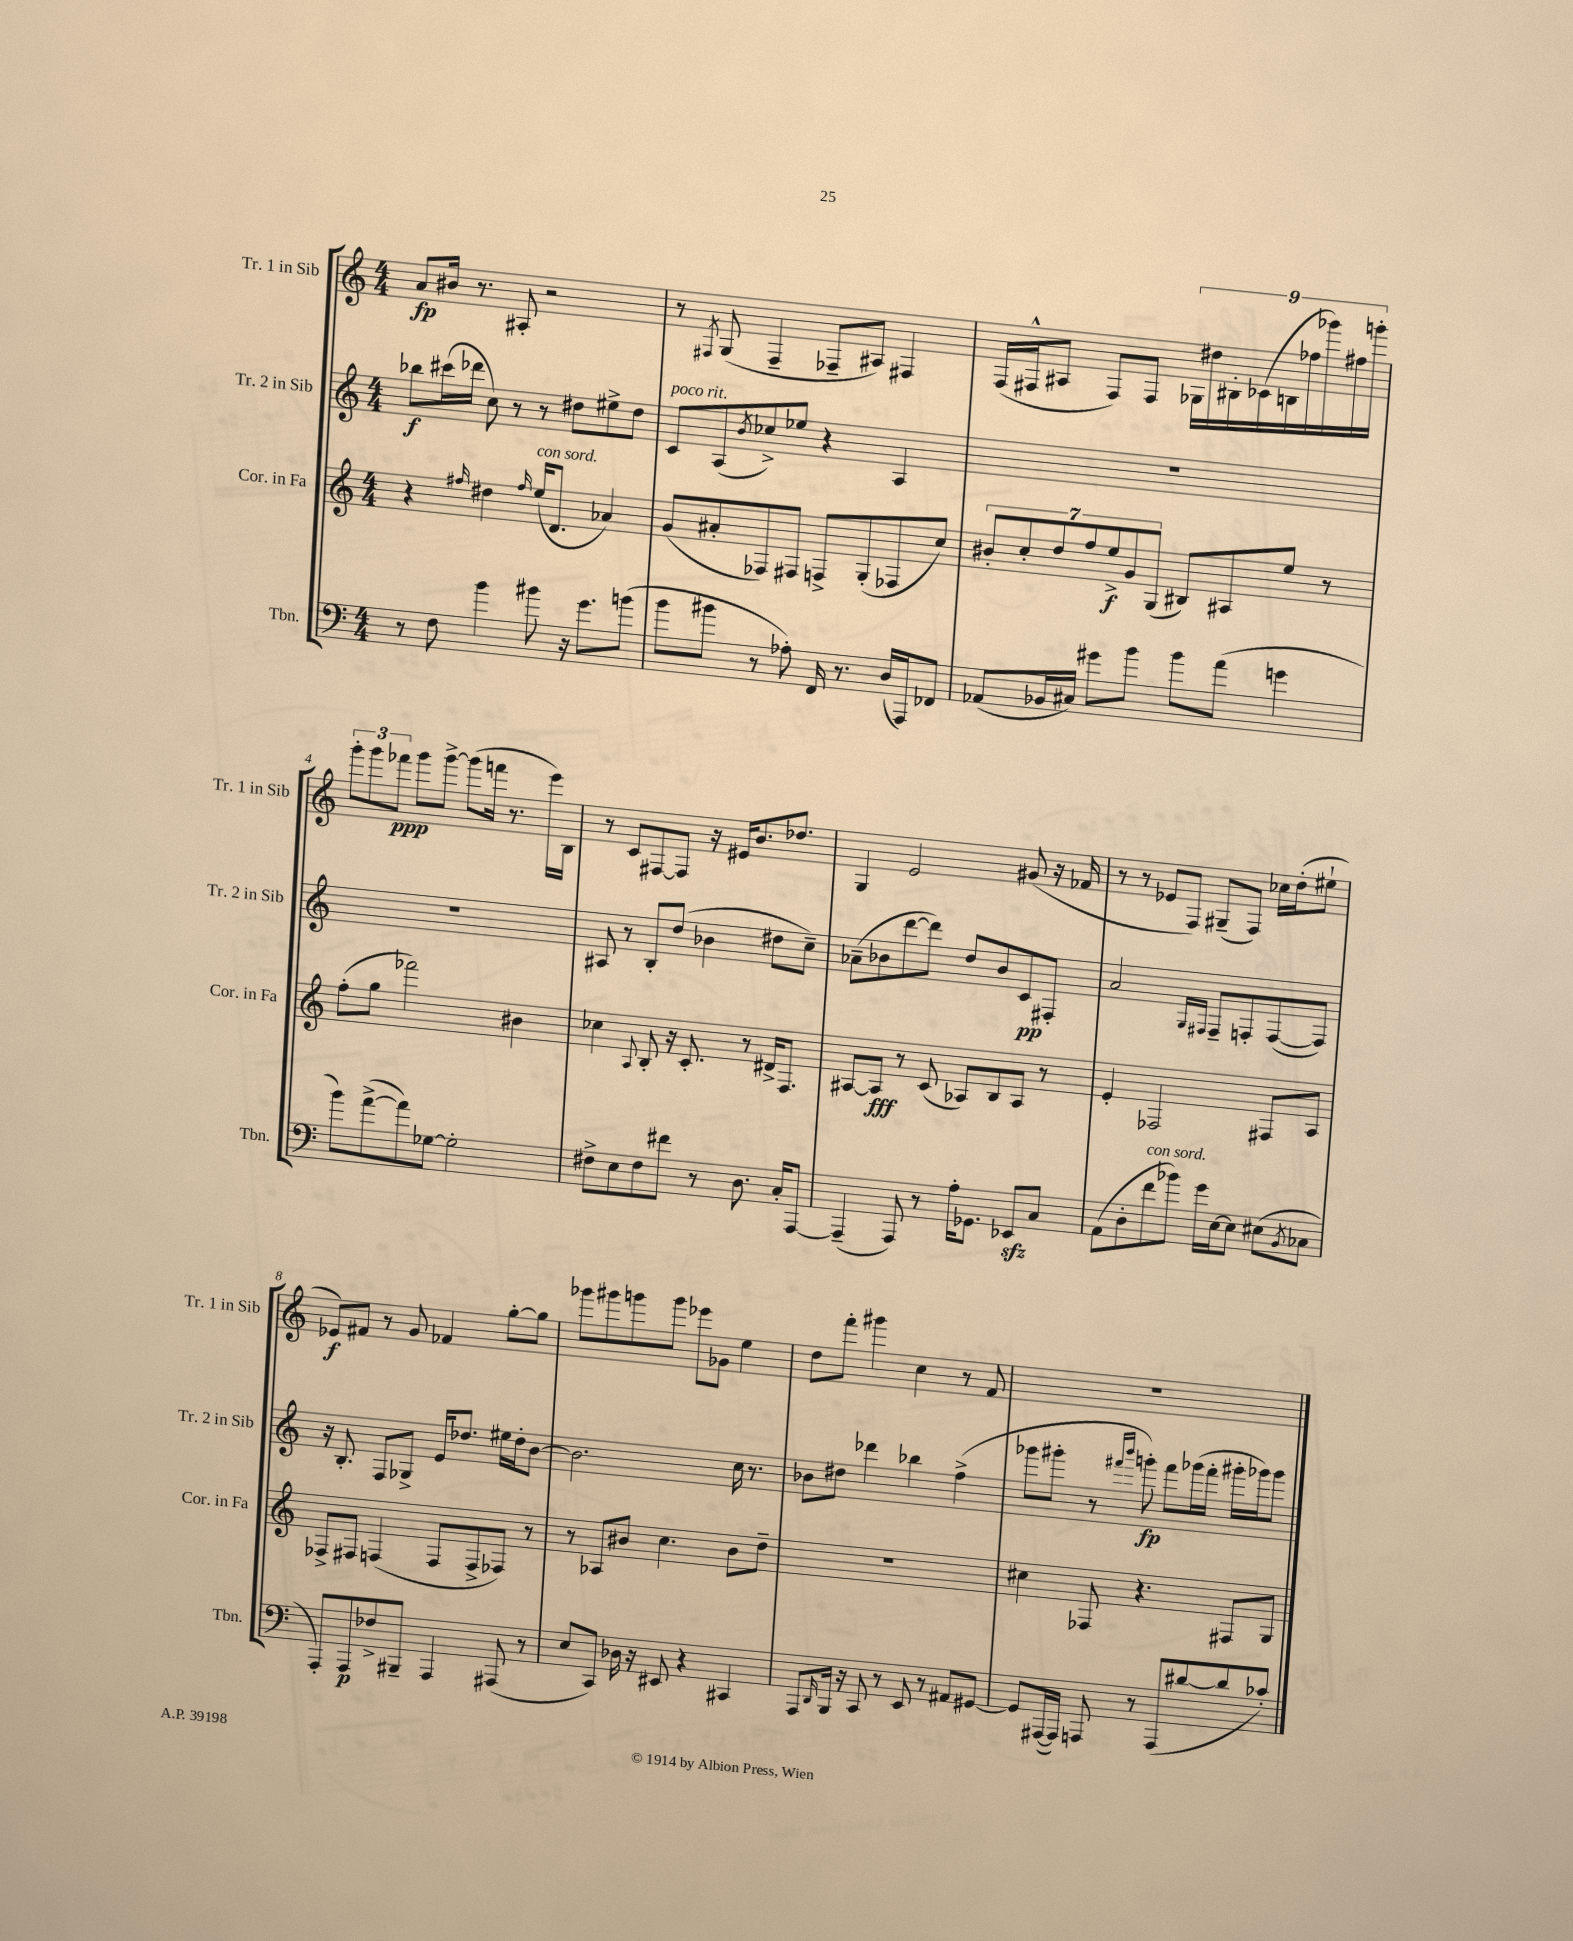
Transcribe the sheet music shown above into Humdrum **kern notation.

**kern	**kern	**kern	**kern
*staff4	*staff3	*staff2	*staff1
*clefF4	*clefG2	*clefG2	*clefG2
*k[]	*k[]	*k[]	*k[]
*M4/4	*M4/4	*M4/4	*M4/4
8r	4r	8bb-	8a
8F	.	(16ccc#	16b#
.	.	16ddd-	8.r
.	16qqff#	.	.
4b	4dd#	8cc)	.
.	.	8r	8A#'
.	16qqff#	.	.
8b#	(16ee	8r	2r
.	8.d	.	.
16r	.	8dd#	.
8.g	.	.	.
.	4a-)	8ee#^	.
(8b	.	8dd#	.
=	=	=	=
8b	(8g	8c	8r
.	.	.	8qF#
8b#	8a#'	(8A	(8G
.	.	8qb	.
8r	8F-)	8cc-^)	4F#~
8A-')	8F#	8ee-	.
16FF	8F^	4r	8F-~
8.r	.	.	.
.	(8G'	.	8A#)
(16D	8F-	4A	4F#
16AAA)	.	.	.
8FF-	8cc)	.	.
=	=	=	=
(8AA-	14b#'	1r	(16F
.	.	.	16F#^^
.	14cc'	.	.
16BB-	.	.	8A#
.	14dd	.	.
16C#)	.	.	.
.	14ff	.	.
8g#	.	.	8F#)
.	14ee^	.	.
.	14g	.	.
8b	.	.	8F#
.	(14G	.	.
8b	8B#)	.	18G-
.	.	.	18dd#
.	.	.	18B#'
(8a	8A#	.	.
.	.	.	(18c-
.	.	.	18B
4g	8ee	.	.
.	.	.	18ff-
.	.	.	18ggg-)
.	8r	.	.
.	.	.	18ff#
.	.	.	18ggg'
=	=	=	=
8b)	(8ff'	1r	12ggg'
.	.	.	12ggg
([8a^	8gg	.	.
.	.	.	12fff-
8a])	2fff-)	.	8ggg
[8G-	.	.	[8ggg^
2G-']	.	.	(8ggg]
.	.	.	16fff
.	.	.	8.r
.	4b#	.	.
.	.	.	16eee)
.	.	.	16B
=	=	=	=
8F#^	4cc-	8A#	8r
8E	.	8r	8c
.	8qqA	.	.
8F#	8B'	8B'	[8F#
8f#	16r	(8dd	8F#]
.	8.c'	.	.
8r	.	4b-	16r
.	.	.	16e#
8.D	8r	.	8.b
.	16d#^	8dd#	.
16C'	8.F	.	8.dd-
[8AAA	.	8cc~)	.
=	=	=	=
(4AAA~]	[8A#	(8a-~	4G
.	8A#]	8b-	.
8AAA)	8r	[8ddd	2e
8r	(8c	8ddd])	.
16A'	8A-)	8dd	.
8.GG-	.	.	.
.	8B	8b-	.
8EE-	8A-	8c	(8g#
8C	8r	8F#'	16r
.	.	.	16f-
=	=	=	=
(8AA	4e'	2a	8r
8D'	.	.	8r
8f	2F-	.	8e-
8b-)	.	.	8F)
.	.	16qqG	.
.	.	16qqF#	.
16g	.	8F#~	(8G#~
[16E	.	.	.
8E]	.	8F'	8F)
(8E#	8F#	([8F	16cc-
.	.	.	(16dd'
8qBB	.	.	.
8C-	8A	8F])	8ee#`
=	=	=	=
8AAA')	8F-^	16r	8e-)
.	.	8.B'	.
8AAA	8F#	.	8f#
8F-^	(4F	8F	8r
8BBB#~	.	8G-^	8g
4AAA	8F	16e	4f-
.	.	8.dd-	.
.	8F^	.	.
(8AAA#	8F-)	16ee#	[8gg'
.	.	16dd-'	.
8r	8r	[8b	8gg]
=	=	=	=
8E	8r	2.b]	8ggg-
8CC)	8A-	.	8ggg#
16D-	8b#	.	8ggg
16r	.	.	.
8EE#	4.cc	.	8ggg
4r	.	.	8eee-
.	.	.	8g-
4CC#	8b#	16cc	4ee
.	.	8.r	.
.	8dd~	.	.
=	=	=	=
8AAA	1r	8b-	8dd
16qqDD	.	.	.
16BBB	.	8dd#	8fff'
16r	.	.	.
8CC	.	4ddd-	4ggg#
8r	.	.	.
8EE	.	4bb-	4cc
8r	.	.	.
8AA#	.	(4ff^	8r
[8GG#	.	.	8f
=	=	=	=
8GG#]	4cc#	8ggg-	1r
([16AAA#	.	8ggg#'	.
16AAA#])	.	.	.
8AAA	8F-	8r	.
.	.	16qqfff#	.
.	.	16qqbbb	.
8r	4.r	8ggg')	.
(8AAA	.	8fff#	.
[8d#	.	(16ggg-	.
.	.	16fff#'	.
8d#]	8F#	16ggg#'	.
.	.	16ggg-)	.
8c-')	8G	8ggg-	.
==	==	==	==
*-	*-	*-	*-
